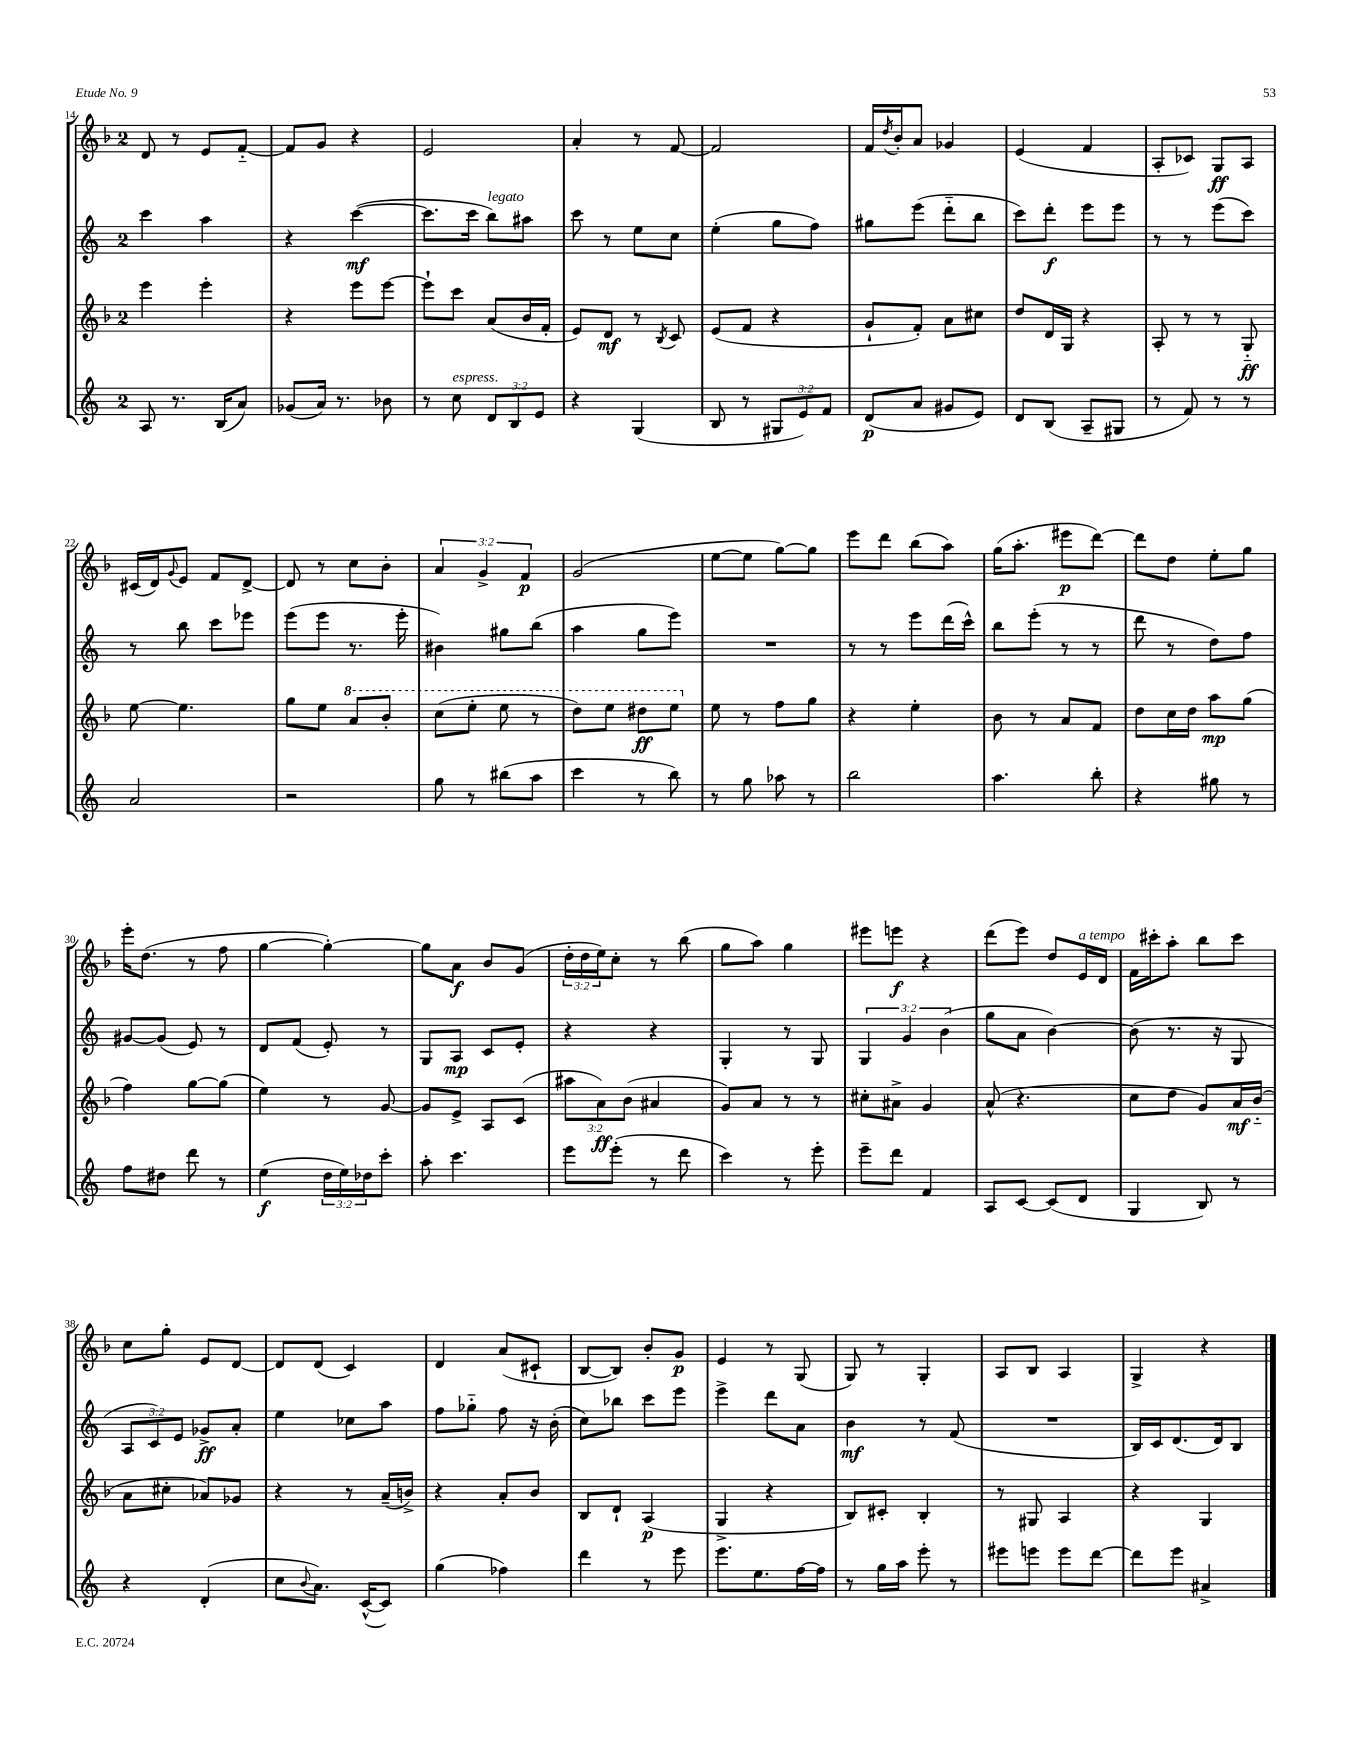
<<
\new StaffGroup <<
\new Staff = "s0" {
    \clef treble \key f \major \once \override Staff.TimeSignature.style = #'single-digit \time 2/4 \override Staff.TupletNumber.text = #tuplet-number::calc-fraction-text
    d'8 r8 e'8 f'8~-_ |
    f'8 g'8 r4 |
    e'2 |
    a'4-. r8 f'8~ |
    f'2 |
    f'16 \acciaccatura { d''8 } bes'16-. a'8 ges'4 |
    e'4( f'4 |
    a8-. ces'8) g8\ff a8 |
    cis'16( d'16) \appoggiatura { g'8 } e'8 f'8 d'8~-> |
    d'8 r8 c''8 bes'8-. |
    \tuplet 3/2 { a'4 g'4-> f'4\p } |
    g'2( |
    e''8~ e''8 g''8~) g''8 |
    e'''8 d'''8 bes''8( a''8) |
    g''16( a''8.-. eis'''8\p d'''8~) |
    d'''8 d''8 e''8-. g''8 |
    e'''16-. d''8.( r8 f''8 |
    g''4~ g''4~-.) |
    g''8 a'8\f bes'8 g'8( |
    \tuplet 3/2 { d''16-. d''16 e''16) } c''8-. r8 bes''8( |
    g''8 a''8) g''4 |
    eis'''8 e'''8\f r4 |
    d'''8( e'''8) d''8 e'16^\markup { \italic "a tempo" } d'16 |
    f'16 cis'''16-. a''8-. bes''8 cis'''8 |
    c''8 g''8-. e'8 d'8~ |
    d'8 d'8( c'4) |
    d'4 a'8( cis'8-! |
    bes8~ bes8) bes'8-. g'8\p |
    e'4 r8 g8( |
    g8) r8 g4-. |
    a8 bes8 a4 |
    g4-> r4 \bar "|." |
}
\new Staff = "s1" {
    \clef treble \key c \major \once \override Staff.TimeSignature.style = #'single-digit \time 2/4 \override Staff.TupletNumber.text = #tuplet-number::calc-fraction-text
    c'''4 a''4 |
    r4 c'''4~\mf( |
    c'''8. c'''16 b''8^\markup { \italic "legato" }) ais''8 |
    c'''8 r8 e''8 c''8 |
    e''4-.( g''8 f''8) |
    gis''8 e'''8( d'''8-_ b''8 |
    c'''8) d'''8-.\f e'''8 e'''8 |
    r8 r8 e'''8( c'''8) |
    r8 b''8 c'''8 ees'''8 |
    e'''8( e'''8 r8. e'''16-. |
    bis'4) gis''8 b''8( |
    a''4 g''8 e'''8) |
    R2 |
    r8 r8 e'''8 d'''16( c'''16-^) |
    b''8 e'''8-.( r8 r8 |
    d'''8 r8 d''8) f''8 |
    gis'8~ gis'8( e'8) r8 |
    d'8 f'8( e'8-.) r8 |
    g8 a8\mp c'8 e'8-. |
    r4 r4 |
    g4-. r8 g8 |
    \tuplet 3/2 { g4 g'4 b'4( } |
    g''8 a'8 b'4~) |
    b'8( r8. r16 g8 |
    \tuplet 3/2 { a8 c'8) e'8 } ges'8->\ff a'8-. |
    e''4 ces''8 a''8 |
    f''8 ges''8-_ f''8 r16 b'16-.( |
    c''8) bes''8 c'''8 e'''8 |
    e'''4-> d'''8 a'8 |
    b'4\mf r8 f'8( |
    R2 |
    b16) c'16 d'8.( d'16) b8 \bar "|." |
}
\new Staff = "s2" {
    \clef treble \key f \major \once \override Staff.TimeSignature.style = #'single-digit \time 2/4 \override Staff.TupletNumber.text = #tuplet-number::calc-fraction-text
    e'''4 e'''4-. |
    r4 e'''8 e'''8~ |
    e'''8-! c'''8 a'8( bes'16 f'16-. |
    e'8) d'8\mf r8 \acciaccatura { bes8 } c'8 |
    e'8( f'8 r4 |
    g'8-! f'8-.) a'8 cis''8 |
    d''8 d'16 g16 r4 |
    a8-. r8 r8 g8-_\ff |
    e''8~ e''4. |
    g''8 e''8 \ottava #1 a''8 bes''8-. |
    c'''8( e'''8-. e'''8 r8 |
    d'''8) e'''8 dis'''8\ff e'''8 \ottava #0 |
    e''8 r8 f''8 g''8 |
    r4 e''4-. |
    bes'8 r8 a'8 f'8 |
    d''8 c''16 d''16 a''8\mp g''8( |
    f''4) g''8~ g''8( |
    e''4) r8 g'8~ |
    g'8 e'8-> a8 c'8( |
    \tuplet 3/2 { ais''8 a'8\ff) bes'8( } ais'4 |
    g'8) a'8 r8 r8 |
    cis''8-. ais'8-> g'4 |
    a'8-^( r4. |
    c''8 d''8 g'8) a'16\mf bes'16-_( |
    a'8 cis''8-. aes'8) ges'8 |
    r4 r8 a'16--( b'16->) |
    r4 a'8-. bes'8 |
    bes8 d'8-! a4\p( |
    g4-> r4 |
    bes8) cis'8-. bes4-. |
    r8 gis8 a4 |
    r4 g4 \bar "|." |
}
\new Staff = "s3" {
    \clef treble \key c \major \once \override Staff.TimeSignature.style = #'single-digit \time 2/4 \override Staff.TupletNumber.text = #tuplet-number::calc-fraction-text
    a8 r8. b16( a'8) |
    ges'8( a'16) r8. bes'8 |
    r8 c''8^\markup { \italic "espress." } \tuplet 3/2 { d'8 b8 e'8 } |
    r4 g4( |
    b8 r8 \tuplet 3/2 { gis8 e'8) f'8 } |
    d'8\p( a'8 gis'8 e'8) |
    d'8 b8( a8-- gis8 |
    r8 f'8) r8 r8 |
    a'2 |
    r2 |
    g''8 r8 bis''8( a''8 |
    c'''4 r8 b''8) |
    r8 g''8 aes''8 r8 |
    b''2 |
    a''4. b''8-. |
    r4 gis''8 r8 |
    f''8 dis''8 d'''8 r8 |
    e''4\f( \tuplet 3/2 { d''16 e''16) des''16 } c'''8-. |
    a''8-. c'''4. |
    e'''8 e'''8-.( r8 d'''8 |
    c'''4) r8 e'''8-. |
    e'''8-- d'''8 f'4 |
    a8 c'8~ c'8( d'8 |
    g4 b8) r8 |
    r4 d'4-.( |
    c''8 \appoggiatura { b'8 } a'8.) c'16~-^( c'8) |
    g''4( fes''4) |
    d'''4 r8 e'''8 |
    e'''8. e''8. f''16~ f''16 |
    r8 g''16 a''16 e'''8-. r8 |
    eis'''8 e'''8 e'''8 d'''8~ |
    d'''8 e'''8 ais'4-> \bar "|." |
}
>>
>>
\layout { \context { \Score currentBarNumber = #14 } }
